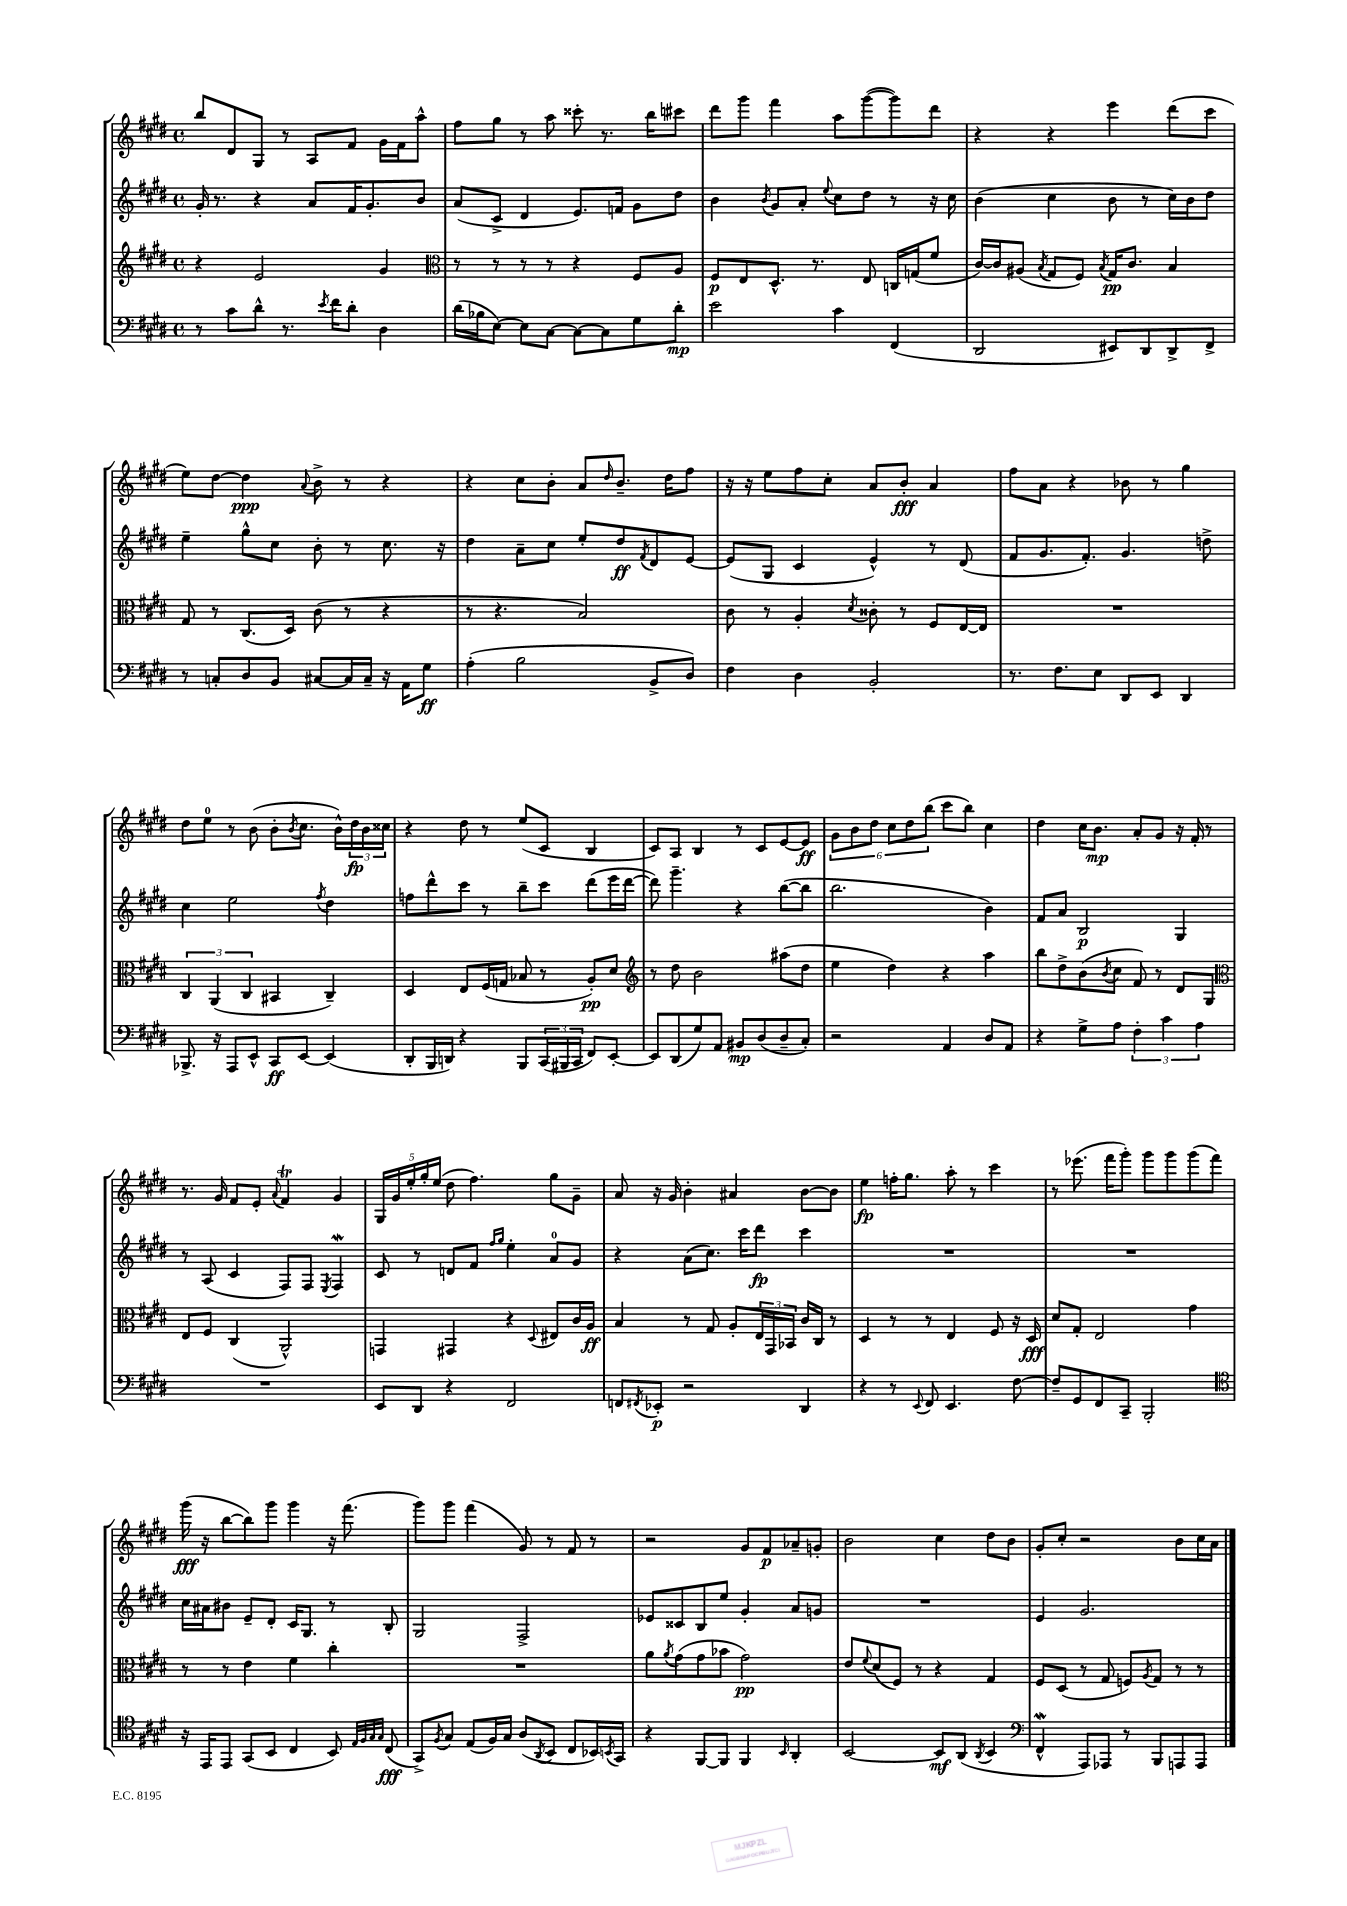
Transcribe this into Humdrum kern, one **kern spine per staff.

**kern	**dynam	**kern	**dynam	**kern	**dynam	**kern	**dynam
*part4	*part4	*part3	*part3	*part2	*part2	*part1	*part1
*staff4	*staff4	*staff3	*staff3	*staff2	*staff2	*staff1	*staff1
*clefF4	*	*clefG2	*	*clefG2	*	*clefG2	*
*k[f#c#g#d#]	*	*k[f#c#g#d#]	*	*k[f#c#g#d#]	*	*k[f#c#g#d#]	*
*M4/4	*	*M4/4	*	*M4/4	*	*M4/4	*
*met(c)	*	*met(c)	*	*met(c)	*	*met(c)	*
=26	=26	=26	=26	=26	=26	=26	=26
8r	.	4r	.	16g#'/	.	8bb/L	.
.	.	.	.	8.r	.	.	.
8c#\L	.	.	.	.	.	8d#/	.
8d#^^\J	.	2e/	.	4r	.	8G#/J	.
8.r	.	.	.	.	.	8r	.
.	.	.	.	8a/L	.	8A/L	.
8qe/	.	.	.	.	.	.	.
16f#\KL	.	.	.	.	.	.	.
8d#'\J	.	.	.	16f#/K	.	8f#/J	.
.	.	.	.	8.g#'/	.	.	.
4D#\	.	4g#/	.	.	.	16g#\LL	.
.	.	.	.	.	.	16f#\J	.
.	.	.	.	8b/J	.	8aa^^\J	.
=27	=27	=27	=27	=27	=27	=27	=27
*	*	*clefC3	*	*	*	*	*
(16d#\LL	.	8r	.	(8a/L	.	8ff#\L	.
16B-X\J	.	.	.	.	.	.	.
[8E\J)	.	8r	.	8c#^/J	.	8gg#\J	.
8E\L]	.	8r	.	4d#/	.	8r	.
[8C#\J	.	8r	.	.	.	8aa\	.
8C#\L_	.	4r	.	8.e/L)	.	8ccc##X'\	.
8C#\]	.	.	.	.	.	8.r	.
.	.	.	.	16fn/Jk	.	.	.
8G#\	.	8F#/L	.	8g#\L	.	.	.
.	.	.	.	.	.	16bb\KL	.
8d#'\J	mp	8A/J	.	8dd#\J	.	8ccc#X\J	.
=28	=28	=28	=28	=28	=28	=28	=28
2e\	.	8F#/L	p	4b\	.	8ddd#\L	.
.	.	8E/	.	.	.	8ggg#\J	.
.	.	.	.	8qb/	.	.	.
.	.	8.D#^^/J	.	8g#/L	.	4fff#\	.
.	.	.	.	8a'/J	.	.	.
.	.	8.r	.	.	.	.	.
.	.	.	.	8qqee/	.	.	.
4c#\	.	.	.	8cc#\L	.	8aa\L	.
.	.	8E/	.	8dd#\J	.	([8ggg#\	.
(4FF#/	.	16Cn/LL	.	8r	.	8ggg#\])	.
.	.	(16Gn/J	.	.	.	.	.
.	.	8f#/J	.	16r	.	8ddd#\J	.
.	.	.	.	16cc#\	.	.	.
=29	=29	=29	=29	=29	=29	=29	=29
2DD#/	.	[16c#/LL)	.	(4b\	.	4r	.
.	.	16c#/J]	.	.	.	.	.
.	.	(8A#X/J	.	.	.	.	.
.	.	8qB/	.	.	.	.	.
.	.	8G#/L	.	4cc#\	.	4r	.
.	.	8F#/J)	.	.	.	.	.
.	.	8qB/	.	.	.	.	.
8EE#X/L)	.	16G#/KL	pp	8b\	.	4eee\	.
.	.	8.c#/J	.	.	.	.	.
8DD#/	.	.	.	8r	.	.	.
8DD#^/	.	4B/	.	16cc#\LL)	.	(8ddd#\L	.
.	.	.	.	16b\J	.	.	.
8FF#^/J	.	.	.	8dd#\J	.	8ccc#\J	.
!!LO:LB:g=z
=30	=30	=30	=30	=30	=30	=30	=30
8r	.	8G#/	.	4ee~\	.	8ee\L)	.
8Cn'/L	.	8r	.	.	.	[8dd#\J	.
8D#/	.	(8.C#/L	.	8gg#^^\L	.	4dd#\]	ppp
8BB/J	.	.	.	8cc#\J	.	.	.
.	.	16D#/Jk)	.	.	.	.	.
.	.	.	.	.	.	8qqa/	.
[8C#X/L	.	(8c#\	.	8b'\	.	8b^\	.
16C#/L]	.	8r	.	8r	.	8r	.
16C#~/JJ	.	.	.	.	.	.	.
16r	.	4r	.	8.cc#\	.	4r	.
16AA\KL	.	.	.	.	.	.	.
8G#\J	ff	.	.	.	.	.	.
.	.	.	.	16r	.	.	.
=31	=31	=31	=31	=31	=31	=31	=31
(4A'\	.	8r	.	4dd#\	.	4r	.
.	.	4.r	.	.	.	.	.
2B\	.	.	.	8a~\L	.	8cc#\L	.
.	.	.	.	8cc#\J	.	8b'\J	.
.	.	2B/)	.	8ee'/L	.	8a/L	.
.	.	.	.	.	.	16qqdd#/	.
.	.	.	.	8dd#/	ff	8.b~/J	.
.	.	.	.	8qf#/	.	.	.
8BB^/L	.	.	.	8d#/	.	.	.
.	.	.	.	.	.	16dd#\KL	.
8D#/J)	.	.	.	[8e/J	.	8ff#\J	.
=32	=32	=32	=32	=32	=32	=32	=32
4F#\	.	8c#\	.	(8e/L]	.	16r	.
.	.	.	.	.	.	16r	.
.	.	8r	.	8G#/J	.	8ee\L	.
4D#\	.	4A'/	.	4c#/	.	8ff#\	.
.	.	.	.	.	.	8cc#'\J	.
.	.	8qd#/	.	.	.	.	.
2BB'/	.	8c##X'\	.	4e^^/)	.	8a/L	.
.	.	8r	.	.	.	8b'/J	fff
.	.	8F#/L	.	8r	.	4a/	.
.	.	[16E/L	.	(8d#/	.	.	.
.	.	16E/JJ]	.	.	.	.	.
=33	=33	=33	=33	=33	=33	=33	=33
8.r	.	1r	.	8f#/L	.	8ff#\L	.
.	.	.	.	8.g#/	.	8a\J	.
8.F#\L	.	.	.	.	.	.	.
.	.	.	.	.	.	4r	.
.	.	.	.	8.f#'/J)	.	.	.
8E\J	.	.	.	.	.	.	.
8DD#/L	.	.	.	4.g#/	.	8b-X\	.
8EE/J	.	.	.	.	.	8r	.
4DD#/	.	.	.	.	.	4gg#\	.
.	.	.	.	8ddn^\	.	.	.
!!LO:LB:g=z
=34	=34	=34	=34	=34	=34	=34	=34
8.BBB-X^/	.	6C#/	.	4cc#\	.	8dd#\L	.
.	.	.	.	.	.	8ee\J	.
.	.	(6AA/	.	.	.	.	.
16r	.	.	.	.	.	.	.
8AAA/L	.	.	.	2ee\	.	8r	.
.	.	6C#/	.	.	.	.	.
8EE^^/J	.	.	.	.	.	(8b\	.
8CC#/L	ff	4BB#X/	.	.	.	8b'\L	.
.	.	.	.	.	.	8qb/	.
[8EE/J	.	.	.	.	.	8.cc#\J	.
.	.	.	.	8qff#/	.	.	.
(4EE/]	.	4C#~/)	.	4dd#\	.	.	.
.	.	.	.	.	.	16b^^\LL)	.
.	.	.	.	.	.	24dd#\	fp
.	.	.	.	.	.	24b\	.
.	.	.	.	.	.	24cc##X\JJ	.
=35	=35	=35	=35	=35	=35	=35	=35
8DD#'/L	.	4D#/	.	8ffn\L	.	4r	.
16BBB/L	.	.	.	8ddd#^^\	.	.	.
16DDn/JJ)	.	.	.	.	.	.	.
4r	.	8E/L	.	8ccc#\J	.	8dd#\	.
.	.	(16F#/L	.	8r	.	8r	.
.	.	16Gn/JJ	.	.	.	.	.
8BBB/L	.	8B-X/	.	8bb~\L	.	(8ee/L	.
(24CC#/L	.	8r	.	8ccc#\J	.	8c#/J	.
24BBB#X/	.	.	.	.	.	.	.
24CC#/JJ	.	.	.	.	.	.	.
8FF#/L)	.	8A'/L)	pp	(8ddd#\L	.	4B/	.
[8EE'/J	.	8d#/J	.	16eee\L	.	.	.
.	.	.	.	[16ddd#\JJ	.	.	.
=36	=36	=36	=36	=36	=36	=36	=36
*	*	*clefG2	*	*	*	*	*
8EE/L]	.	8r	.	8ddd#\])	.	8c#/L)	.
(8DD#/	.	8dd#\	.	4.ggg#~\	.	8A/J	.
8G#/)	.	2b\	.	.	.	4B/	.
8AA/J	.	.	.	.	.	.	.
8BB#X/L	mp	.	.	4r	.	8r	.
(8D#/	.	.	.	.	.	8c#/L	.
8D#~/	.	(8aa#X\L	.	([8bb\L	.	[8e/	.
8C#'/J)	.	8dd#\J	.	8bb\J]	.	8e/J]	ff
=37	=37	=37	=37	=37	=37	=37	=37
2r	.	4ee\	.	2.bb\	.	12g#\L	.
.	.	.	.	.	.	12b\	.
.	.	.	.	.	.	12dd#\J	.
.	.	4dd#\)	.	.	.	12cc#\L	.
.	.	.	.	.	.	12dd#\	.
.	.	.	.	.	.	(12bb\J	.
4AA/	.	4r	.	.	.	8ccc#\L	.
.	.	.	.	.	.	8bb\J)	.
8D#/L	.	4aa\	.	4b\)	.	4cc#\	.
8AA/J	.	.	.	.	.	.	.
=38	=38	=38	=38	=38	=38	=38	=38
4r	.	8bb\L	.	8f#/L	.	4dd#\	.
.	.	8dd#^\	.	8a/J	.	.	.
8G#^\L	.	(8b\	.	2B/	p	16cc#\KL	.
.	.	.	.	.	.	8.b\J	mp
.	.	8qb/	.	.	.	.	.
8A\J	.	8cc#\J	.	.	.	.	.
6F#'\	.	8f#/)	.	.	.	8a'/L	.
.	.	8r	.	.	.	8g#/J	.
6c#\	.	.	.	.	.	.	.
.	.	8d#/L	.	4G#/	.	16r	.
.	.	.	.	.	.	16f#'/	.
6A\	.	.	.	.	.	.	.
.	.	8G#/J	.	.	.	8r	.
!!LO:LB:g=z
=39	=39	=39	=39	=39	=39	=39	=39
*	*	*clefC3	*	*	*	*	*
1r	.	8E/L	.	8r	.	8.r	.
.	.	8F#/J	.	(8A/	.	.	.
.	.	.	.	.	.	16g#/	.
.	.	(4C#/	.	4c#/	.	8f#/L	.
.	.	.	.	.	.	8e'/J	.
.	.	.	.	.	.	8qqa/	.
.	.	2AA^^/)	.	8F#/L)	.	4f#T/	.
.	.	.	.	8F#/J	.	.	.
.	.	.	.	8qE/	.	.	.
.	.	.	.	4F#W/	.	4g#/	.
=40	=40	=40	=40	=40	=40	=40	=40
8EE/L	.	4GGn/	.	8c#/	.	20G#/LL	.
.	.	.	.	.	.	20g#/	.
.	.	.	.	.	.	20ee'/	.
8DD#/J	.	.	.	8r	.	.	.
.	.	.	.	.	.	20gg#'/	.
.	.	.	.	.	.	(20ee/JJ	.
4r	.	4GG#X/	.	8dn/L	.	8dd#\	.
.	.	.	.	8f#/J	.	4.ff#\)	.
.	.	.	.	16qqff#/LL	.	.	.
.	.	.	.	16qqgg#/JJ	.	.	.
2FF#/	.	4r	.	4ee'\	.	.	.
.	.	8qqD#/	.	.	.	.	.
.	.	8E#X/L	.	8a/L	.	8gg#\L	.
.	.	16c#/L	.	8g#/J	.	8g#~\J	.
.	.	16A/JJ	ff	.	.	.	.
=41	=41	=41	=41	=41	=41	=41	=41
8FFn/L	.	4B/	.	4r	.	8a/	.
8qFF#X/	.	.	.	.	.	.	.
8EE-X'/J	p	.	.	.	.	16r	.
.	.	.	.	.	.	16g#/	.
2r	.	8r	.	(8a\L	.	4b'\	.
.	.	8G#/	.	8.cc#\J)	.	.	.
.	.	8A'/L	.	.	.	4a#X/	.
.	.	.	.	16ccc#\KL	.	.	.
.	.	24E/L	.	8ddd#\J	fp	.	.
.	.	24GG#/	.	.	.	.	.
.	.	24BB-X/JJ	.	.	.	.	.
4DD#/	.	16c#/LL	.	4ccc#\	.	[8b\L	.
.	.	16C#/JJ	.	.	.	.	.
.	.	8r	.	.	.	8b\J]	.
=42	=42	=42	=42	=42	=42	=42	=42
4r	.	4D#/	.	1r	.	4ee\	fp
8r	.	8r	.	.	.	16ffn'\KL	.
.	.	.	.	.	.	8.gg#\J	.
8qqEE/	.	.	.	.	.	.	.
8FF#/	.	8r	.	.	.	.	.
4.EE/	.	4E/	.	.	.	8aa'\	.
.	.	.	.	.	.	8r	.
.	.	8F#/	.	.	.	4ccc#\	.
[8F#\	.	16r	.	.	.	.	.
.	.	16D#/	fff	.	.	.	.
=43	=43	=43	=43	=43	=43	=43	=43
8F#~/L]	.	8d#/L	.	1r	.	8r	.
8GG#/	.	8G#'/J	.	.	.	(8.eee-X\	.
8FF#/	.	2E/	.	.	.	.	.
.	.	.	.	.	.	16fff#\KL	.
8CC#~/J	.	.	.	.	.	8ggg#'\J)	.
2BBB'/	.	.	.	.	.	8ggg#\L	.
.	.	.	.	.	.	8ggg#\	.
.	.	4g#\	.	.	.	(8ggg#\	.
.	.	.	.	.	.	8fff#\J)	.
!!LO:LB:g=z
=44	=44	=44	=44	=44	=44	=44	=44
*clefC4	*	*	*	*	*	*	*
16r	.	8r	.	16cc#\LL	.	(16ggg#\	fff
16EE/KL	.	.	.	16a#X\J	.	16r	.
8EE/J	.	8r	.	8b#X\J	.	[8bb\L	.
(8GG#/L	.	4e\	.	8e~/L	.	8bb\])	.
8BB/J	.	.	.	8d#'/J	.	8ggg#\J	.
4C#/	.	4f#\	.	16c#/KL	.	4ggg#\	.
.	.	.	.	8.G#/J	.	.	.
8BB/)	.	4cc#'\	.	8r	.	16r	.
.	.	.	.	.	.	(8.fff#\	.
32qqE/LLL	.	.	.	.	.	.	.
32qqF#/	.	.	.	.	.	.	.
32qqG#/	.	.	.	.	.	.	.
32qqG#/JJJ	.	.	.	.	.	.	.
(8C#/	fff	.	.	8B'/	.	.	.
=45	=45	=45	=45	=45	=45	=45	=45
8GG#^/L)	.	1r	.	2G#/	.	8ggg#\L)	.
8qF#/	.	.	.	.	.	.	.
8G#/J	.	.	.	.	.	8ggg#\J	.
(8E/L	.	.	.	.	.	(4fff#\	.
16F#/L)	.	.	.	.	.	.	.
16G#/JJ	.	.	.	.	.	.	.
(8A/L	.	.	.	2F#^/	.	8g#/)	.
8qAA/	.	.	.	.	.	.	.
8BB/J	.	.	.	.	.	8r	.
8C#/L	.	.	.	.	.	8f#/	.
16BB-X/L)	.	.	.	.	.	8r	.
8qBBn/	.	.	.	.	.	.	.
16GG#/JJ	.	.	.	.	.	.	.
=46	=46	=46	=46	=46	=46	=46	=46
4r	.	8a\L	.	8e-X/L	.	2r	.
.	.	8qa/	.	.	.	.	.
.	.	(8g#\	.	8c##X/	.	.	.
[8FF#/L	.	8g#\	.	8B/	.	.	.
8FF#/J]	.	8b-X\J	.	8ee/J	.	.	.
4FF#/	.	2g#\)	pp	4g#'/	.	8g#/L	.
.	.	.	.	.	.	8f#/	p
16qqBB/	.	.	.	.	.	.	.
4AA'/	.	.	.	8a/L	.	8a-X~/	.
.	.	.	.	8gn/J	.	8gn'/J	.
=47	=47	=47	=47	=47	=47	=47	=47
[2BB/	.	8e/L	.	1r	.	2b\	.
.	.	8qqf#/	.	.	.	.	.
.	.	(8d#/	.	.	.	.	.
.	.	8F#/J)	.	.	.	.	.
.	.	8r	.	.	.	.	.
8BB/L]	mf	4r	.	.	.	4cc#\	.
(8AA/J	.	.	.	.	.	.	.
8qAA/	.	.	.	.	.	.	.
4BB/	.	4G#/	.	.	.	8dd#\L	.
.	.	.	.	.	.	8b\J	.
=48	=48	=48	=48	=48	=48	=48	=48
*clefF4	*	*	*	*	*	*	*
4FF#W^^/	.	8F#/L	.	4e/	.	8g#'/L	.
.	.	(8D#/J	.	.	.	8cc#'/J	.
8AAA/L)	.	8r	.	2.g#/	.	2r	.
8AAA-X/J	.	8G#/	.	.	.	.	.
8r	.	8Fn/L)	.	.	.	.	.
.	.	8qA/	.	.	.	.	.
8BBB/L	.	8G#/J	.	.	.	.	.
8AAAn/	.	8r	.	.	.	8b\L	.
8AAA/J	.	8r	.	.	.	16cc#\L	.
.	.	.	.	.	.	16a\JJ	.
==	==	==	==	==	==	==	==
*-	*-	*-	*-	*-	*-	*-	*-
